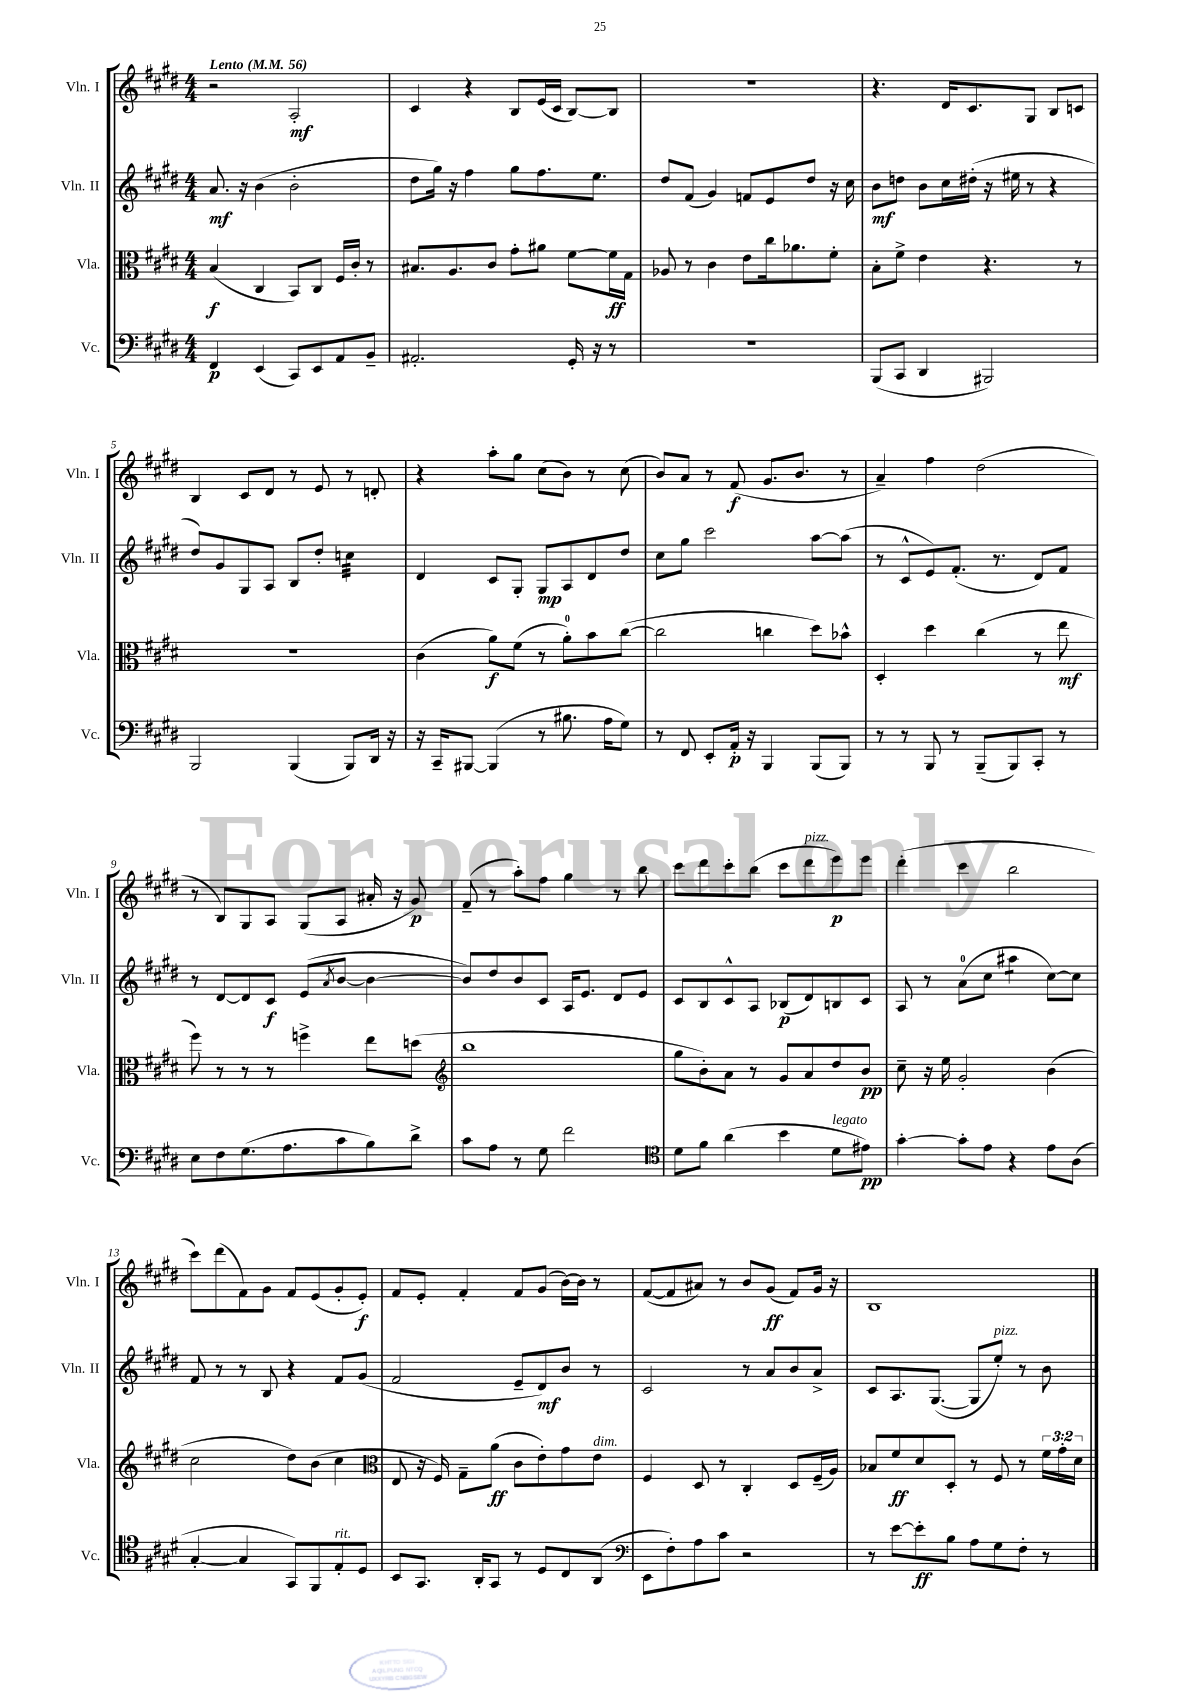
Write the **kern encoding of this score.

**kern	**kern	**kern	**kern
*staff4	*staff3	*staff2	*staff1
*clefF4	*clefC3	*clefG2	*clefG2
*k[f#c#g#d#]	*k[f#c#g#d#]	*k[f#c#g#d#]	*k[f#c#g#d#]
*M4/4	*M4/4	*M4/4	*M4/4
*MM56	*MM56	*MM56	*MM56
4FF#/	(4B/	8.a/	2r
.	.	16r	.
(4EE/	4C#/	(4b\	.
8CC#/L)	8BB/L)	2b'\	2A'/
8EE/	8C#/J	.	.
8AA/	16F#/LL	.	.
.	16c#'/JJ	.	.
8BB~/J	8r	.	.
=	=	=	=
2.AA#'/	8.B#/L	8dd#\L	4c#/
.	.	16gg#\Jk)	.
.	8.A/	16r	.
.	.	4ff#\	4r
.	8c#/J	.	.
.	8g#'\L	8gg#\L	8B/L
.	8a#\J	8.ff#\	(16e/L
.	.	.	16c#/JJ
16GG#'/	[8f#\L	.	[8B/L)
16r	.	8.ee\J	.
8r	16f#\]L	.	8B/]J
.	16G#\JJ	.	.
=	=	=	=
1r	8A-/	8dd#/L	1r
.	8r	(8f#/J	.
.	4c#\	4g#/)	.
.	8e\L	8f/L	.
.	16cc#\k	8e/	.
.	8.a-\	.	.
.	.	8dd#/J	.
.	8f#'\J	16r	.
.	.	16cc#\	.
=	=	=	=
(8BBB/L	8B'\L	8b\L	4.r
8CC#/J	8f#^\J	8dd\J	.
4DD#/	4e\	8b\L	.
.	.	16cc#\L	16d#/LK
.	.	(16dd#'\JJ	8.c#/
2BBB#/)	4.r	16r	.
.	.	16ee#\	.
.	.	8r	8G#/J
.	.	4r	8B/L
.	8r	.	8c/J
=	=	=	=
2BBB/	1r	8dd#/L)	4B/
.	.	8g#/	.
.	.	8G#/	8c#/L
.	.	8A/J	8d#/J
(4BBB/	.	8B/L	8r
.	.	8dd#'/J	8e/
8BBB/L)	.	4cc\	8r
16DD#/Jk	.	.	8d'/
16r	.	.	.
=	=	=	=
16r	(4c#\	4d#/	4r
16CC#~/LK	.	.	.
[8BBB#/J	.	.	.
(4BBB#/]	8a\L)	8c#/L	8aa'\L
.	(8f#\J	8G#'/J	8gg#\J
8r	8r	8G#/L	(8cc#\L
8.B#\	8a'\L)	8A/	8b\J)
.	8b\	8d#/	8r
16A\LK	.	.	.
8G#\J)	([8cc#\J	8dd#/J	(8cc#\
=	=	=	=
8r	2cc#\]	8cc#\L	8b/L)
8FF#/	.	8gg#\J	8a/J
8EE'/L	.	2ccc#\	8r
16AA'/Jk	.	.	(8f#/
16r	.	.	.
4BBB/	4cc\	.	8.g#/L
.	.	.	8.b/J
(8BBB/L	8dd#\L)	[8aa\L	.
8BBB/J)	8b-^^\J	(8aa\]J	8r
=	=	=	=
8r	4D#'/	8r	4a~/)
8r	.	8c#^^/L	.
8BBB/	4dd#\	8e/)	4ff#\
8r	.	(8.f#'/J	.
(8BBB~/L	(4cc#\	.	(2dd#\
.	.	8.r	.
8BBB/)	.	.	.
8CC#'/J	8r	8d#/L)	.
8r	8ee\	8f#/J	.
=	=	=	=
8E\L	8ff#\)	8r	8r
8F#\	8r	[8d#/L	8B/L)
(8.G#\	8r	8d#/]	8G#/
.	8r	8c#/J	8A/J
8.A\	.	.	.
.	4ff^\	(8e/L	(8G#/L
.	.	8qa/	.
8c#\	.	[8b/J	8A/J
8B\)	8ee\L	4b\_	16a#'/
.	.	.	16r
8d#^\J	(8dd\J	.	8g#/)
=	=	=	=
*	*clefG2	*	*
8c#\L	1bb	8b/]L)	(8f#~/
8A\J	.	8dd#/	8r
8r	.	8b/	8aa'\L)
8G#\	.	8c#/J	8ff#\J
2f#\	.	16A/LK	4gg#\
.	.	8.e/J	.
.	.	8d#/L	8r
.	.	8e/J	8bb\
=	=	=	=
*clefC4	*	*	*
8d#\L	8gg#\L	8c#/L	8ccc#\L
8f#\J	8b'\)	8B/	8ddd#\
(4a\	8a\J	8c#^^/	8ccc#'\
.	8r	8A/J	(8bb\J
4b\	8g#/L	(8B-/L	8ccc#\L
.	8a/	8d#/)	8ddd#\
8d#\L	8dd#/	8B/	8eee\)
8e#\J)	8b/J	8c#/J	8eee\J
=	=	=	=
[4g#'\	8cc#~\	8A/	(4ddd#'\
.	16r	8r	.
.	16ee\	.	.
8g#'\]L	2g#'/	(8a\L	4ccc#\
8e\J	.	8cc#\J	.
4r	.	4aa#\	2bb\
8e\L	(4b\	[8cc#\L)	.
(8A\J	.	8cc#\]J	.
=	=	=	=
[4G#'/	2cc#\	8f#/	8ccc#\L)
.	.	8r	(8ddd#\
4G#/]	.	8r	8f#\)
.	.	8B/	8g#\J
8GG#/L)	8dd#\L)	4r	8f#/L
8FF#/	(8b\J	.	(8e/
8E'/	4cc#\	8f#/L	8g#'/
8D#/J	.	(8g#/J	8e'/J)
=	=	=	=
*	*clefC3	*	*
8BB/L	8E/	2f#/	8f#/L
8.GG#/J	16r	.	8e'/J
.	16F#/)	.	.
.	8G#~\L	.	4f#'/
16AA'/LK	.	.	.
8GG#/J	(8a\J	.	.
8r	8c#\L	8e~/L	8f#/L
8D#/L	8e'\)	8d#/)	(8g#/J
8C#/	8g#\	8b/J	[16b\LL)
.	.	.	16b\]JJ
(8AA/J	8e\J	8r	8r
=	=	=	=
*clefF4	*	*	*
8EE\L	4F#/	2c#/	([8f#/L
8F#'\)	.	.	8f#/]
8A\	8D#/	.	8a#/J)
8c#\J	8r	.	8r
2r	4C#'/	8r	8b/L
.	.	8a/L	(8g#/J
.	8D#/L	8b/	8f#/L)
.	(16F#~/L	8a^/J	16g#/Jk
.	16A/JJ)	.	16r
=	=	=	=
8r	8B-/L	8c#/L	1B
[8e\L	8f#/	8.A/	.
8e'\]	8d#/	.	.
.	.	([8.G#/J	.
8B\J	8D#'/J	.	.
8A\L	8r	8G#/]L	.
8G#\	8F#/	8ee'/J)	.
8F#'\J	8r	8r	.
8r	24f#\LL	8b\	.
.	24g#'\	.	.
.	24d#\JJ	.	.
==	==	==	==
*-	*-	*-	*-
